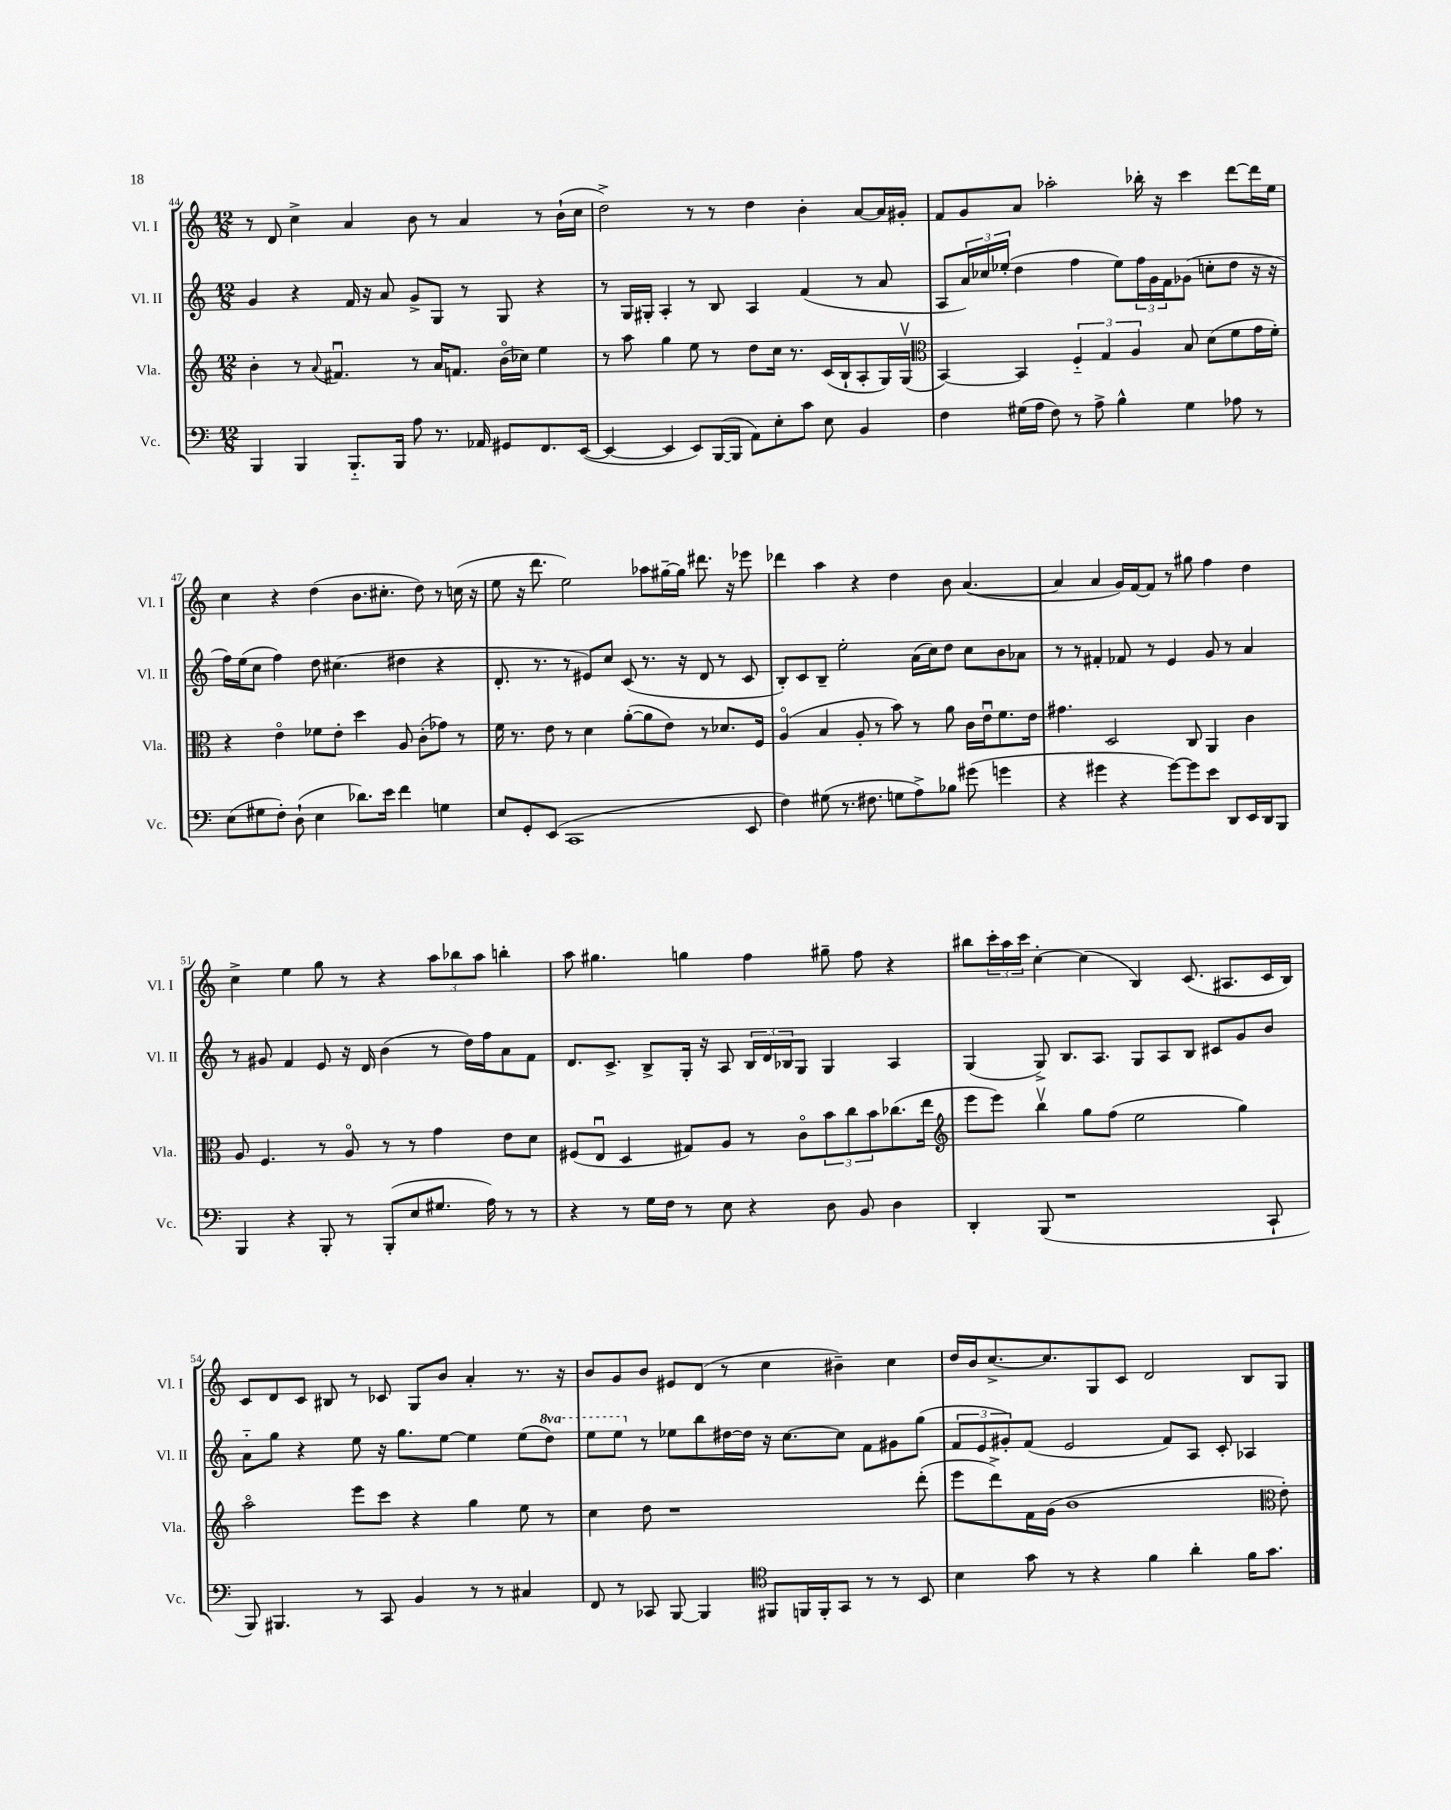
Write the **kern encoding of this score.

**kern	**kern	**kern	**kern
*part4	*part3	*part2	*part1
*staff4	*staff3	*staff2	*staff1
*I"Vc.	*I"Vla.	*I"Vl. II	*I"Vl. I
*I'Vc.	*I'Vla.	*I'Vl. II	*I'Vl. I
*clefF4	*clefG2	*clefG2	*clefG2
*k[]	*k[]	*k[]	*k[]
*M12/8	*M12/8	*M12/8	*M12/8
=44	=44	=44	=44
4BBB/	4b'\	4g/	8r
.	.	.	8d/
4BBB/	8r	4r	4cc^\
.	8qqa/	.	.
.	4.f#Xu/	.	.
8.BBB/L	.	16f/	4a/
.	.	16r	.
.	.	8a/	.
16BBB/Jk	.	.	.
8A\	8r	8g^/L	8b\
8.r	16a/KL	8G/J	8r
.	8.fn/J	.	.
.	.	8r	4a/
16AA-X/	.	.	.
8GG#X/L	(16b\LL	8G/	.
.	16cc-X\JJ)	.	.
8.FF/	4ee\	4r	8r
.	.	.	(16b`\LL
([16EE/Jk	.	.	16cc\JJ
=45	=45	=45	=45
4EE/_	8r	8r	2dd^\)
.	8aa\	16G/LL	.
.	.	16G#X'/JJ	.
4EE/]	4gg\	4A'/	.
8EE/L)	8ee\	8r	8r
([16BBB/L	8r	8B/	8r
16BBB/JJ]	.	.	.
8AA\L)	8dd\L	4A/	4dd\
8E'\	16cc\Jk	.	.
.	8.r	.	.
8c\J	.	(4f/	4b'\
8E\	(16c/LL	.	.
.	16B`/J	.	.
4BB/	8A'/	8r	[8a/L
.	16G/L)	8a/	16a/L]
.	(16Gv/JJ	.	16g#X'/JJ
=46	=46	=46	=46
*	*clefC3	*	*
4F\	[4BB/)	8A/L	8f/L
.	.	24a/L)	8g/
.	.	24cc-X/	.
.	.	(24ee-X'/JJ	.
(16G#X\LL	4BB/]	4dd\	8a/J
16A\JJ	.	.	.
8F\)	.	.	2aa-X'\
8r	6F/	4ff\	.
8A^\	.	.	.
.	6G/	.	.
4B^^\	.	8ee-\L)	.
.	6A/	.	.
.	.	24ff\L	16bb-X'\
.	.	24g\	.
.	.	.	16r
.	.	24f\J	.
4G#\	8B/	(8g-X\J	4ccc\
.	(8d\L	8ccn'\L	.
8A-X\	8f\	8dd\J	[8ddd\L
8r	16g\L	16r	16ddd\L]
.	16f'\JJ)	16r	16ee\JJ
!!LO:LB:g=z
=47	=47	=47	=47
(8E\L	4r	16ff\LL)	4cc\
.	.	(16ee\J	.
8G#X\	.	8cc\J	.
8F'\J)	4e\	4ff\)	4r
(8D`\	.	.	.
4E\	8f-X\L	8dd\	(4dd\
.	8e'\J	(4.cc#X\	.
8.d-X\L)	4dd\	.	8.b\L
16e\Jk	.	.	8.cc#X'\J
4f\	8A/	4dd#X\	.
.	(8c'\L	.	8dd\)
4Gn\	8g-X\J)	4r	8r
.	8r	.	(16ccn\
.	.	.	16r
=48	=48	=48	=48
8E/L	16f\	8.d'/	8ee\
.	8.r	.	.
8GG'/	.	.	16r
.	.	8.r	8.ddd\
(8EE/J	8e\	.	.
1CC	8r	8r	2ee\)
.	4d\	8e#X/L)	.
.	.	8cc/J	.
.	([8a'\L	(8c/	.
.	8a\]	8.r	8aa-X\L
.	8e\J)	.	[16gg#X~\L
.	.	16r	16gg#\JJ]
.	8r	8d/	8.ddd#X\
.	8.d-X/L	8r	.
.	.	.	16r
8EE/	.	8c/	8eee-X\
.	16F/Jk	.	.
=49	=49	=49	=49
4F\)	(4A/	8B'/L)	4ddd-X\
.	.	8c/	.
(8G#X\	4B/	8B~/J	4aa\
8.r	.	2ee'\	.
.	8A'/	.	4r
8.F#X\	.	.	.
.	8r	.	.
8Gn\L	8b\)	.	4dd\
8A^\)	8r	(16a\LL	.
.	.	16cc\J)	.
8B-X\J	8a\	8dd\J	8b\
(8g#X\	16c\LL	8cc\L	([4.a/
.	16eu\J	.	.
4gn\	8.f\	8b\	.
.	.	8a-X\J	.
.	16e\Jk	.	.
=50	=50	=50	=50
4r	4.g#X\	8r	4a/]
.	.	8r	.
4g#X\	.	4f#X'/	4a/
.	2D/	.	.
4r	.	8f-X/	16g/LL)
.	.	.	[16f/J
.	.	8r	8f/J]
[8g#\L)	.	4e/	8r
8g#\]	8C/	.	8gg#X\
8e\J	4AA/	8g/	4ff\
8DD/L	.	8r	.
16EE/L	4c\	4a/	4dd\
16DD/J	.	.	.
8BBB/J	.	.	.
!!LO:LB:g=z
=51	=51	=51	=51
4BBB/	8A/	8r	4cc^\
.	4.F/	8g#X/	.
4r	.	4f/	4ee\
8BBB'/	8r	8e/	8gg\
8r	8A/	16r	8r
.	.	16d/	.
(8BBB'/L	8r	(4b\	4r
8E/	8r	.	.
8.G#X/J	4g\	8r	12aa\L
.	.	.	12bb-X\
.	.	16dd\LL)	.
.	.	.	12aa\J
16A\)	.	16ff\J	.
8r	8e\L	8a\	4bbn'\
8r	8d\J	8f\J	.
=52	=52	=52	=52
4r	(8F#X/L	8.d/L	8aa\
.	8Eu/J	.	4.gg#X\
.	.	8.c^/J	.
8r	4D/	.	.
16G\LL	.	8B^/L	.
16F\JJ	.	.	.
8r	8G#X/L)	16G'/Jk	4ggn\
.	.	16r	.
8E\	8A/J	8A/	.
4r	8r	24B/LL	4ff\
.	.	24d/	.
.	.	24B-X/J	.
.	8c\L	8G/J	.
8D\	12b\	4G/	8gg#X~\
.	12cc\	.	.
8BB/	.	.	8ff\
.	12b\	.	.
4D\	(8.cc-X\	4A/	4r
.	16ee\Jk	.	.
=53	=53	=53	=53
*	*clefG2	*	*
4DD'/	8eee\L	(4G/	8bb#X\L
.	8eee\J)	.	24ccc'\L
.	.	.	24aa\
.	.	.	24ccc\JJ
(8BBB/	4bbv\	8G^/)	[4cc'\
1r	.	8.B/L	.
.	8gg\L	.	(4cc\]
.	.	8.A/J	.
.	(8ff\J	.	.
.	2ee\	8G/L	4B/)
.	.	8A/	.
.	.	8B/J	(8.c/
.	.	8c#X/L	.
.	.	.	8.A#X/L
.	4gg\)	8g/	.
8CC`/	.	8b/J	16c/L
.	.	.	16B/JJ)
!!LO:LB:g=z
=54	=54	=54	=54
8BBB/)	2aa\	8a\L	8c/L
4.BBB#X/	.	8gg\J	8d/
.	.	4r	8c/J
.	.	.	8B#X/
8r	8eee\L	8ee\	8r
8CC/	8ccc\J	16r	8c-X/
.	.	8.gg\L	.
4BB/	4r	.	8G/L
.	.	[8ee\J	8b/J
8r	4gg\	4ee\]	4a'/
8r	.	.	.
4C#X/	8ee\	(8ee\L	8.r
*	*	*8va	*
.	8r	8ddd\J)	.
.	.	.	16r
=55	=55	=55	=55
8FF/	4cc\	8eee\L	8b/L
8r	.	8eee\J	8g/
*	*	*X8va	*
8CC-X/	8dd\	8r	8b/J
[8BBB/	1r	8ee-X\L	8e#X/L
4BBB/]	.	8bb\	(8d/J
.	.	[16dd#X\L	8r
.	.	16dd#\JJ]	.
*clefC4	*	*	*
8FF#X/L	.	16r	4cc\
.	.	[8.cc\L	.
16FFn/L	.	.	.
16FF'/J	.	.	.
8GG/J	.	8cc\J]	4b#X~\)
8r	.	8f\L	.
8r	.	8g#X\	4cc\
8BB/	(8ddd'\	(8gg\J	.
=56	=56	=56	=56
4B\	8eee\L	12f/L	16dd/LL
.	.	.	16b/J
.	.	12e/	.
.	8ddd^\)	.	[8.cc^/
.	.	12g#X'/)	.
8g\	16f\L	(8f/J	.
.	(16g\JJ	.	8.cc/]
8r	1b	2e/	.
4r	.	.	8G/
.	.	.	8c/J
4f\	.	.	2d/
.	.	8f/L)	.
4a'\	.	8A/J	.
.	.	8c'/	.
16f\KL	.	4A-X/	8B/L
8.g\J	.	.	.
*	*clefC3	*	*
.	8e'\)	.	8G/J
==	==	==	==
*-	*-	*-	*-
